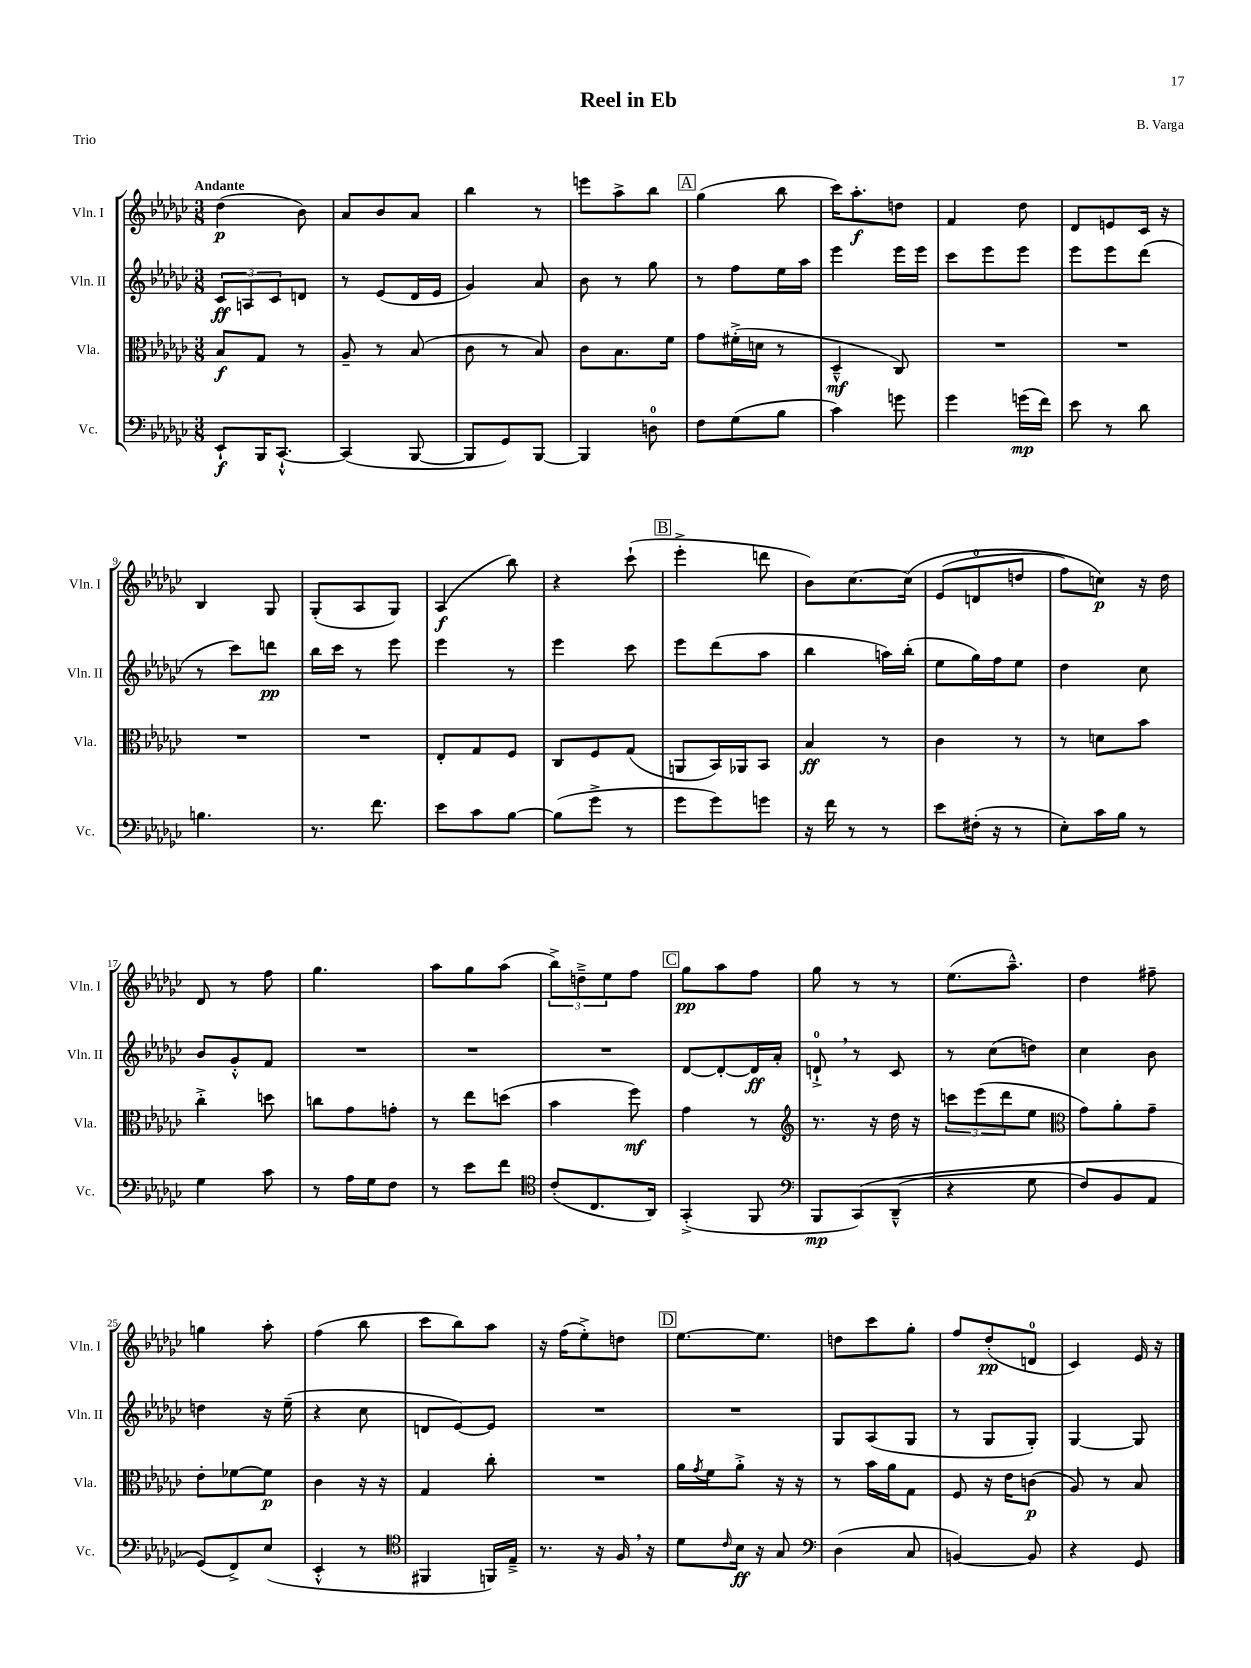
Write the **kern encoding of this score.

**kern	**dynam	**kern	**dynam	**kern	**dynam	**kern	**dynam
*part4	*part4	*part3	*part3	*part2	*part2	*part1	*part1
*staff4	*staff4	*staff3	*staff3	*staff2	*staff2	*staff1	*staff1
*I"Vc.	*	*I"Vla.	*	*I"Vln. II	*	*I"Vln. I	*
*I'Vc.	*	*I'Vla.	*	*I'Vln. II	*	*I'Vln. I	*
*clefF4	*	*clefC3	*	*clefG2	*	*clefG2	*
*k[b-e-a-d-g-c-]	*	*k[b-e-a-d-g-c-]	*	*k[b-e-a-d-g-c-]	*	*k[b-e-a-d-g-c-]	*
*M3/8	*	*M3/8	*	*M3/8	*	*M3/8	*
=1	=1	=1	=1	=1	=1	=1	=1
!	!	!	!	!	!	!LO:TX:a:B:t=Andante	!
8EE-`/L	f	8B-/L	f	12c-/L	ff	(4dd-\	p
.	.	.	.	12An/	.	.	.
16BBB-/K	.	8G-/J	.	.	.	.	.
.	.	.	.	12c-/	.	.	.
[8.CC-`^^/J	.	.	.	.	.	.	.
.	.	8r	.	8dn/J	.	8b-\)	.
=2	=2	=2	=2	=2	=2	=2	=2
(4CC-/]	.	8A-~/	.	8r	.	8a-/L	.
.	.	8r	.	(8e-/L	.	8b-/	.
[8BBB-/	.	(8B-/	.	16d-/L	.	8a-/J	.
.	.	.	.	16e-/JJ	.	.	.
=3	=3	=3	=3	=3	=3	=3	=3
8BBB-/L]	.	8c-\	.	4g-/)	.	4bb-\	.
8GG-/)	.	8r	.	.	.	.	.
[8BBB-/J	.	8B-/)	.	8a-/	.	8r	.
=4	=4	=4	=4	=4	=4	=4	=4
4BBB-/]	.	8c-\L	.	8b-\	.	8eeen\L	.
.	.	8.B-\	.	8r	.	8aa-^\	.
8Dn\	.	.	.	8gg-\	.	8bb-\J	.
.	.	16f\Jk	.	.	.	.	.
!!LO:REH:place=s1:t=A
=5	=5	=5	=5	=5	=5	=5	=5
8F\L	.	8g-\L	.	8r	.	(4gg-\	.
(8G-\	.	(16f#X'^\L	.	8ff\L	.	.	.
.	.	16dn\JJ	.	.	.	.	.
8B-\J	.	8r	.	16ee-\L	.	8bb-\	.
.	.	.	.	16aa-\JJ	.	.	.
=6	=6	=6	=6	=6	=6	=6	=6
4c-\)	.	4D-~^^/	mf	4eee-\	.	16ccc-\KL)	.
.	.	.	.	.	.	8.aa-'\	f
8gn\	.	8C-/)	.	16eee-\LL	.	8ddn\J	.
.	.	.	.	16eee-\JJ	.	.	.
=7	=7	=7	=7	=7	=7	=7	=7
4g-\	.	4.r	.	8ccc-\L	.	4f/	.
.	.	.	.	8eee-\	.	.	.
(16gn\LL	mp	.	.	8eee-\J	.	8dd-\	.
16f\JJ)	.	.	.	.	.	.	.
=8	=8	=8	=8	=8	=8	=8	=8
8e-\	.	4.r	.	8eee-\L	.	8d-/L	.
8r	.	.	.	8eee-\	.	8en/	.
8d-\	.	.	.	(8ddd-\J	.	16c-/Jk	.
.	.	.	.	.	.	16r	.
!!LO:LB:g=z
=9	=9	=9	=9	=9	=9	=9	=9
4.Bn\	.	4.r	.	8r	.	4B-/	.
.	.	.	.	8ccc-\L)	.	.	.
.	.	.	.	8dddn\J	pp	8G-/	.
=10	=10	=10	=10	=10	=10	=10	=10
8.r	.	4.r	.	16bb-\LL	.	(8G-'/L	.
.	.	.	.	16ccc-\JJ	.	.	.
.	.	.	.	8r	.	8A-/	.
8.f\	.	.	.	.	.	.	.
.	.	.	.	8eee-\	.	8G-/J)	.
=11	=11	=11	=11	=11	=11	=11	=11
8e-\L	.	8E-'/L	.	4eee-\	.	(4A-/	f
8c-\	.	8G-/	.	.	.	.	.
[8B-\J	.	8F/J	.	8r	.	8bb-\)	.
=12	=12	=12	=12	=12	=12	=12	=12
(8B-\L]	.	8C-/L	.	4eee-\	.	4r	.
8g-^\J	.	8F/	.	.	.	.	.
8r	.	(8G-/J	.	8ccc-\	.	(8ccc-`\	.
!!LO:REH:place=s1:t=B
=13	=13	=13	=13	=13	=13	=13	=13
8g-\L	.	8AAn/L	.	8eee-\L	.	4eee-'^\	.
8g-\)	.	16BB-/L)	.	(8ddd-\	.	.	.
.	.	16AA-X/J	.	.	.	.	.
8gn\J	.	8BB-/J	.	8aa-\J	.	8dddn\	.
=14	=14	=14	=14	=14	=14	=14	=14
16r	.	4B-/	ff	4bb-\	.	8b-\L)	.
16f\	.	.	.	.	.	.	.
8r	.	.	.	.	.	[8.cc-\	.
8r	.	8r	.	16aan\LL)	.	.	.
.	.	.	.	(16bb-'\JJ	.	(16cc-\Jk]	.
=15	=15	=15	=15	=15	=15	=15	=15
8e-\L	.	4c-\	.	8ee-\L	.	(8e-/L	.
(16F#X'\Jk	.	.	.	16gg-\L)	.	8dn/	.
16r	.	.	.	16ff\J	.	.	.
8r	.	8r	.	8ee-\J	.	8ddn/J	.
=16	=16	=16	=16	=16	=16	=16	=16
8E-'\L)	.	8r	.	4dd-\	.	8ff\L)	.
16c-\L	.	8dn\L	.	.	.	8ccn\J)	p
16B-\JJ	.	.	.	.	.	.	.
8r	.	8b-\J	.	8cc-\	.	16r	.
.	.	.	.	.	.	16dd-\	.
!!LO:LB:g=z
=17	=17	=17	=17	=17	=17	=17	=17
4G-\	.	4cc-'^\	.	8b-/L	.	8d-/	.
.	.	.	.	8g-'^^/	.	8r	.
8c-\	.	8ddn\	.	8f/J	.	8ff\	.
=18	=18	=18	=18	=18	=18	=18	=18
8r	.	8ccn\L	.	4.r	.	4.gg-\	.
16A-\LL	.	8g-\	.	.	.	.	.
16G-\J	.	.	.	.	.	.	.
8F\J	.	8gn'\J	.	.	.	.	.
=19	=19	=19	=19	=19	=19	=19	=19
8r	.	8r	.	4.r	.	8aa-\L	.
8e-\L	.	8ee-\L	.	.	.	8gg-\	.
8f\J	.	(8ddn\J	.	.	.	(8aa-\J	.
=20	=20	=20	=20	=20	=20	=20	=20
*clefC4	*	*	*	*	*	*	*
(8c-'/L	.	4b-\	.	4.r	.	12bb-^\L)	.
.	.	.	.	.	.	12ddn~^\	.
8.C-/	.	.	.	.	.	.	.
.	.	.	.	.	.	12ee-\	.
.	.	8ff\)	mf	.	.	8ff\J	.
16AA-/Jk)	.	.	.	.	.	.	.
!!LO:REH:place=s1:t=C
=21	=21	=21	=21	=21	=21	=21	=21
(4GG-'^/	.	4g-\	.	[8d-/L	.	8gg-\L	pp
.	.	.	.	8d-'/_	.	8aa-\	.
8FF/	.	8r	.	16d-/L]	ff	8ff\J	.
.	.	.	.	16a-'/JJ	.	.	.
=22	=22	=22	=22	=22	=22	=22	=22
*clefF4	*	*clefG2	*	*	*	*	*
8BBB-/L	mp	8.r	.	8dn`^,/	.	8gg-\	.
(8CC-/)	.	.	.	8r	.	8r	.
.	.	16r	.	.	.	.	.
(8DD-~^^/J	.	16dd-\	.	8c-/	.	8r	.
.	.	16r	.	.	.	.	.
=23	=23	=23	=23	=23	=23	=23	=23
4r	.	12cccn\L	.	8r	.	(8.ee-\L	.
.	.	(12eee-\	.	.	.	.	.
.	.	.	.	(8cc-\L	.	.	.
.	.	12ddd-\	.	.	.	.	.
.	.	.	.	.	.	8.aa-~^^\J)	.
8G-\	.	8ee-\J	.	8ddn\J)	.	.	.
=24	=24	=24	=24	=24	=24	=24	=24
*	*	*clefC3	*	*	*	*	*
8F/L)	.	8g-\L)	.	4cc-\	.	4dd-\	.
8BB-/	.	8a-'\	.	.	.	.	.
8AA-/J	.	8g-~\J	.	8b-\	.	8ff#X~\	.
!!LO:LB:g=z
=25	=25	=25	=25	=25	=25	=25	=25
(8GG-/L)	.	8e-'\L	.	4ddn\	.	4ggn\	.
8FF^/)	.	[8f-X\	.	.	.	.	.
(8E-/J	.	8f-\J]	p	16r	.	8aa-'\	.
.	.	.	.	(16ee-~\	.	.	.
=26	=26	=26	=26	=26	=26	=26	=26
4EE-'^^/	.	4c-\	.	4r	.	(4ff\	.
8r	.	16r	.	8cc-\	.	8bb-\	.
.	.	16r	.	.	.	.	.
=27	=27	=27	=27	=27	=27	=27	=27
*clefC4	*	*	*	*	*	*	*
4FF#X/	.	4G-/	.	8dn/L	.	8ccc-\L	.
.	.	.	.	[8e-/)	.	8bb-\)	.
16FFn/LL)	.	8cc-'\	.	8e-/J]	.	8aa-\J	.
16E-~^/JJ	.	.	.	.	.	.	.
=28	=28	=28	=28	=28	=28	=28	=28
8.r	.	4.r	.	4.r	.	16r	.
.	.	.	.	.	.	(16ff\KL	.
.	.	.	.	.	.	8ee-'^\)	.
16r	.	.	.	.	.	.	.
16F,/	.	.	.	.	.	8ddn\J	.
16r	.	.	.	.	.	.	.
!!LO:REH:place=s1:t=D
=29	=29	=29	=29	=29	=29	=29	=29
8d-\L	.	16a-\LL	.	4.r	.	[8.ee-\L	.
.	.	8qg-/	.	.	.	.	.
.	.	16f\J	.	.	.	.	.
16qqc-/	.	.	.	.	.	.	.
16B-\Jk	ff	8a-'^\J	.	.	.	.	.
16r	.	.	.	.	.	8.ee-\J]	.
8G-/	.	16r	.	.	.	.	.
.	.	16r	.	.	.	.	.
=30	=30	=30	=30	=30	=30	=30	=30
*clefF4	*	*	*	*	*	*	*
(4D-\	.	8r	.	8G-/L	.	8ddn\L	.
.	.	16b-\LL	.	(8A-/	.	8ccc-\	.
.	.	16a-\J	.	.	.	.	.
8C-/	.	8G-\J	.	8G-/J	.	8gg-'\J	.
=31	=31	=31	=31	=31	=31	=31	=31
[4BBn/)	.	8F/	.	8r	.	8ff/L	.
.	.	16r	.	8G-/L	.	(8dd-'/	pp
.	.	16e-\KL	.	.	.	.	.
8BB/]	.	(8cn\J	p	8G-'/J)	.	8dn/J	.
=32	=32	=32	=32	=32	=32	=32	=32
4r	.	8A-/)	.	[4G-/	.	4c-/)	.
.	.	8r	.	.	.	.	.
8GG-/	.	8B-/	.	8G-/]	.	16e-/	.
.	.	.	.	.	.	16r	.
==	==	==	==	==	==	==	==
*-	*-	*-	*-	*-	*-	*-	*-
